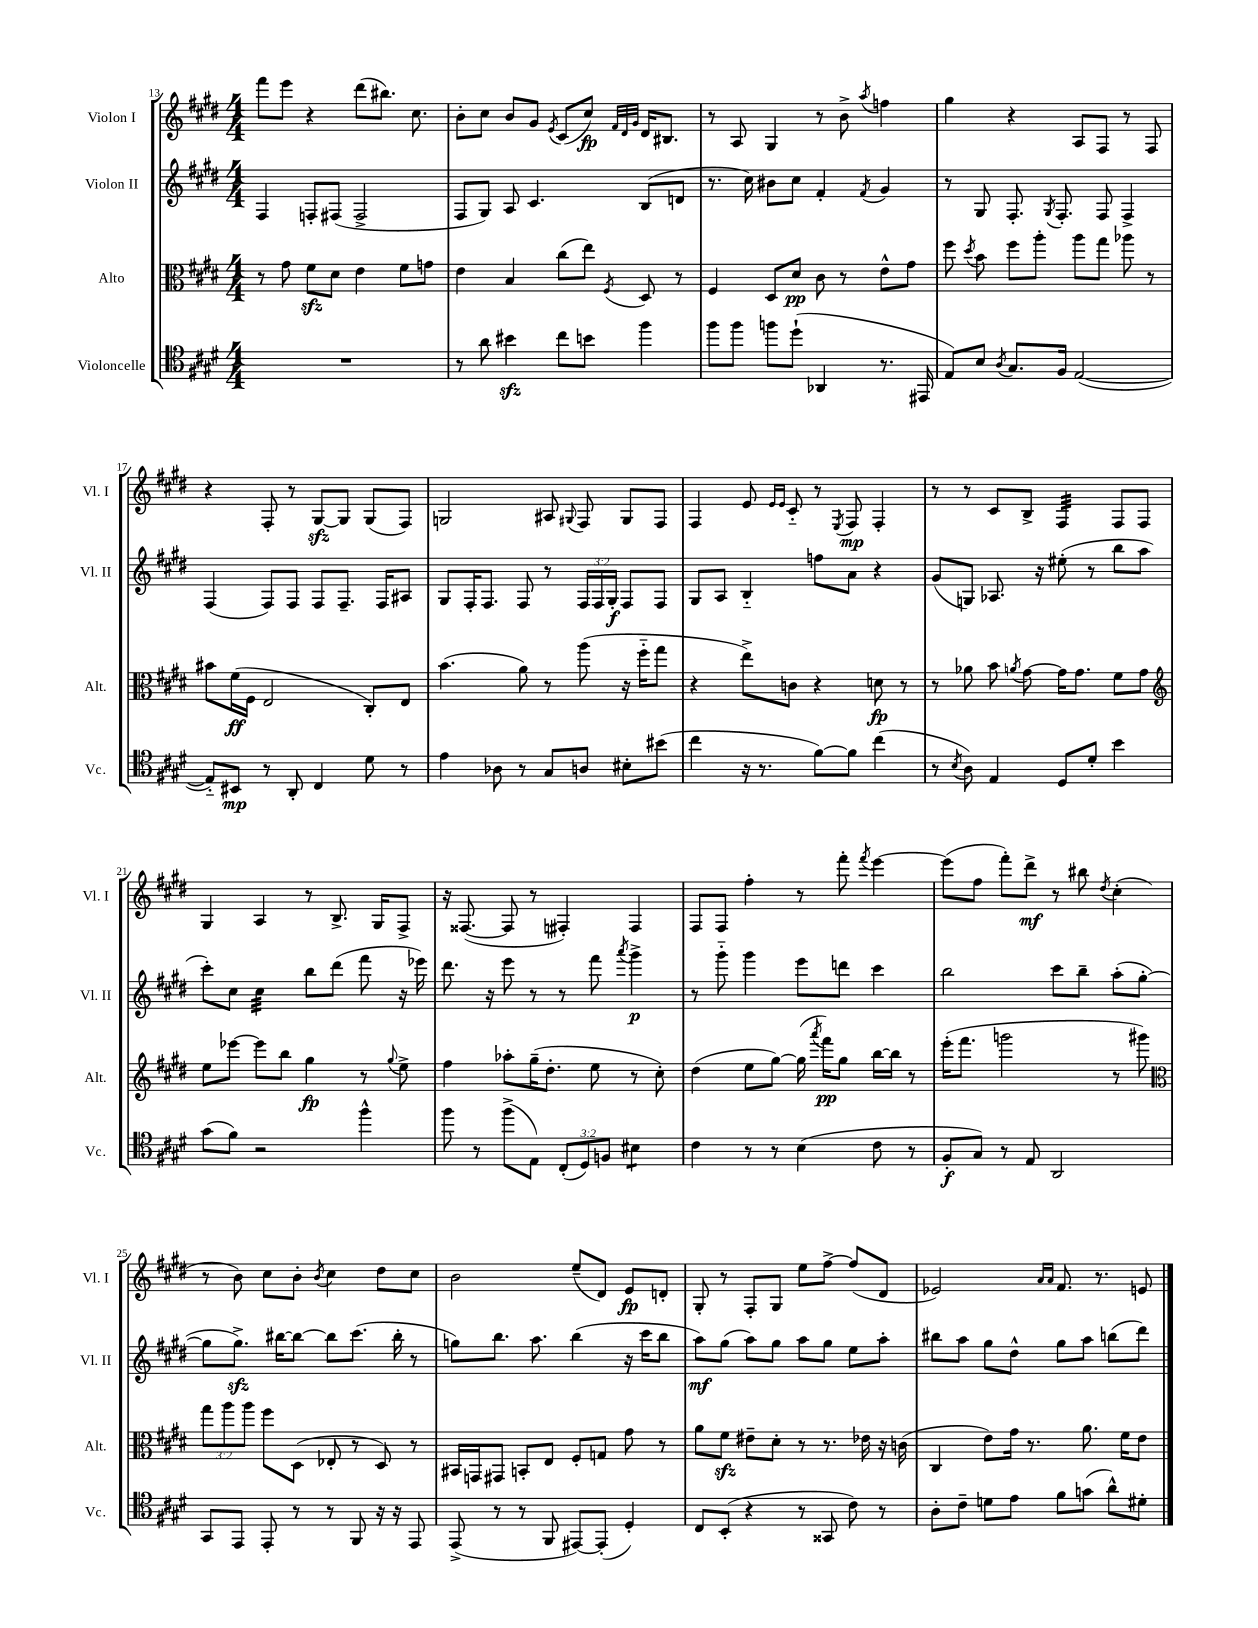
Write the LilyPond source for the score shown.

<<
\new StaffGroup <<
\new Staff = "s0" \with { instrumentName = "Violon I" shortInstrumentName = "Vl. I" } {
    \clef treble \key e \major \numericTimeSignature \time 4/4
    \autoBeamOff fis'''8[ e'''8] r4 dis'''8[( bis''8.]) cis''8. |
    b'8[-. cis''8] b'8[ gis'8] \acciaccatura { e'8 } cis'8[( cis''8]\fp) \grace { fis'32[ dis'32 gis'32] } dis'16[ bis8.] |
    r8 a8 gis4 r8 b'8-> \acciaccatura { a''8 } f''4 |
    gis''4 r4 a8[ fis8] r8 fis8 |
    r4 fis8-. r8 gis8[~\sfz gis8] gis8[( fis8]) |
    g2 ais8 \appoggiatura { gis8 } fis8 gis8[ fis8] |
    fis4 e'8 \grace { e'16[ e'16] } cis'8-_ r8 \acciaccatura { e8 } fis8\mp fis4-. |
    r8 r8 cis'8[ b8]-> fis4:32 fis8[ fis8] |
    gis4 a4 r8 b8.-> gis16[ fis8]-> |
    r16 fisis8.~( fisis8 r8 fis4-.) fis4 |
    fis8[ fis8] fis''4-. r8 fis'''8-. \acciaccatura { fis'''8 } e'''4~ |
    e'''8[( fis''8] fis'''8[-.) dis'''8]->\mf r8 bis''8 \acciaccatura { dis''8 } cis''4-.( |
    r8 b'8) cis''8[ b'8]-. \acciaccatura { b'8 } cis''4 dis''8[ cis''8] |
    b'2 e''8[--( dis'8]) e'8[\fp d'8]-. |
    gis8-. r8 fis8[-. gis8] e''8[ fis''8]~-> fis''8[( dis'8] |
    ees'2) \grace { a'16[ a'16] } fis'8. r8. e'8 \bar "|." |
}
\new Staff = "s1" \with { instrumentName = "Violon II" shortInstrumentName = "Vl. II" } {
    \clef treble \key e \major \numericTimeSignature \time 4/4 \override Staff.TupletNumber.text = #tuplet-number::calc-fraction-text
    \autoBeamOff fis4 f8[-. fis8]( fis2-> |
    fis8[ gis8]) a8 cis'4. b8[( d'8] |
    r8. cis''16) bis'8[ cis''8] fis'4-. \acciaccatura { fis'8 } gis'4 |
    r8 gis8 fis8.-. \acciaccatura { gis8 } fis8.-. fis8 fis4-> |
    fis4( fis8[) fis8] fis8[ fis8.]-- fis16[ ais8] |
    gis8[ fis16-. fis8.] fis8 r8 \tuplet 3/2 { fis16[ fis16 gis16]-.\f } fis8[ fis8] |
    gis8[ a8] b4-_ f''8[ a'8] r4 |
    gis'8[( g8]) aes8. r16 eis''8-.( r8 b''8[ a''8] |
    cis'''8[-.) cis''8] cis''4:32 b''8[ dis'''8]( fis'''8 r16 ees'''16) |
    dis'''8. r16 e'''8 r8 r8 fis'''8 \acciaccatura { a'''8 } gis'''4->\p |
    r8 gis'''8-_ gis'''4 e'''8[ d'''8] cis'''4 |
    b''2 cis'''8[ b''8]-- a''8[-.( gis''8]~-. |
    gis''8[ gis''8.]->\sfz) bis''16[~ bis''8]~ bis''8[ cis'''8.]( bis''16-. r8 |
    g''8[) b''8.] a''8. b''4( r16 cis'''16[ b''8] |
    a''8[\mf) gis''8]( a''8[) gis''8] a''8[ gis''8] e''8[ a''8]-. |
    bis''8[ a''8] gis''8[ dis''8]-^ gis''8[ a''8] b''8[( dis'''8]) \bar "|." |
}
\new Staff = "s2" \with { instrumentName = "Alto" shortInstrumentName = "Alt." } {
    \clef alto \key e \major \numericTimeSignature \time 4/4 \override Staff.TupletNumber.text = #tuplet-number::calc-fraction-text
    \autoBeamOff r8 gis'8 fis'8[\sfz dis'8] e'4 fis'8[ g'8] |
    e'4 b4 cis''8[( e''8]) \acciaccatura { fis8 } dis8 r8 |
    fis4 dis8[ dis'8]\pp cis'8 r8 e'8[-^ gis'8] |
    fis''8 \acciaccatura { dis''8 } b'8 fis''8[ a''8]-. a''8[ gis''8] aes''8 r8 |
    bis'8[ fis'16\ff( fis16] e2 cis8[-.) e8] |
    b'4.( a'8) r8 a''8( r16 fis''16[-_ gis''8] |
    r4 e''8[->) c'8] r4 d'8\fp r8 |
    r8 aes'8 b'8 \acciaccatura { a'8 } gis'8~ gis'16[ gis'8.] fis'8[ gis'8] |
    \clef treble e''8[ ees'''8]~ ees'''8[ b''8] gis''4\fp r8 \appoggiatura { gis''8 } e''8-> |
    fis''4 aes''8[-. gis''16--( dis''8.]-. e''8 r8 cis''8-.) |
    dis''4( e''8[ gis''8]~) gis''16( \acciaccatura { a'''8 } fis'''16[\pp) gis''8] b''16[~ b''16] r8 |
    e'''16[-.( fis'''8.] g'''2 r8 gis'''8) |
    \clef alto \tuplet 3/2 { gis''8[ a''8 a''8] } fis''8[ dis8]( ees8-. r8 dis8) r8 |
    bis,16[ g,16 gis,8] b,8[-. e8] fis8[-. g8] gis'8 r8 |
    a'8[ fis'8]\sfz eis'8[-- dis'8]-. r8 r8. ees'16 r16 c'16( |
    cis4 e'8[) gis'16] r8. a'8. fis'16[ e'8] \bar "|." |
}
\new Staff = "s3" \with { instrumentName = "Violoncelle" shortInstrumentName = "Vc." } {
    \clef tenor \key e \major \numericTimeSignature \time 4/4 \override Staff.TupletNumber.text = #tuplet-number::calc-fraction-text
    \autoBeamOff R1 |
    r8 a'8 bis'4\sfz cis''8[ b'8] fis''4 |
    fis''8[ fis''8] f''8[ dis''8]-!( aes,4 r8. eis,16 |
    e8[) b8] \acciaccatura { a8 } gis8.[ fis16] e2~( |
    e8[-_) bis,8]\mp r8 a,8-. cis4 dis'8 r8 |
    e'4 aes8 r8 gis8[ a8] bis8[-. bis'8]( |
    cis''4 r16 r8. fis'8[~) fis'8] cis''4( |
    r8 \acciaccatura { b8 } a8) e4 dis8[ dis'8]-. b'4 |
    gis'8[( fis'8]) r2 fis''4-^ |
    fis''8 r8 fis''8[->( e8]) \tuplet 3/2 { cis8[-.( dis8) f8] } bis4:8 |
    cis'4 r8 r8 b4( cis'8 r8 |
    fis8[-.\f gis8]) r8 e8 a,2 |
    gis,8[ e,8] e,8-. r8 r8 fis,8 r16 r16 e,8 |
    e,8->( r8 r8 fis,8 eis,8[~) eis,8]-.( dis4-.) |
    cis8[ b,8]-.( r4 r8 gisis,8 cis'8) r8 |
    a8[-. cis'8]-- d'8[ e'8] fis'8[ g'8]( a'8[-^) dis'8]-. \bar "|." |
}
>>
>>
\layout { \context { \Score currentBarNumber = #13 } }
